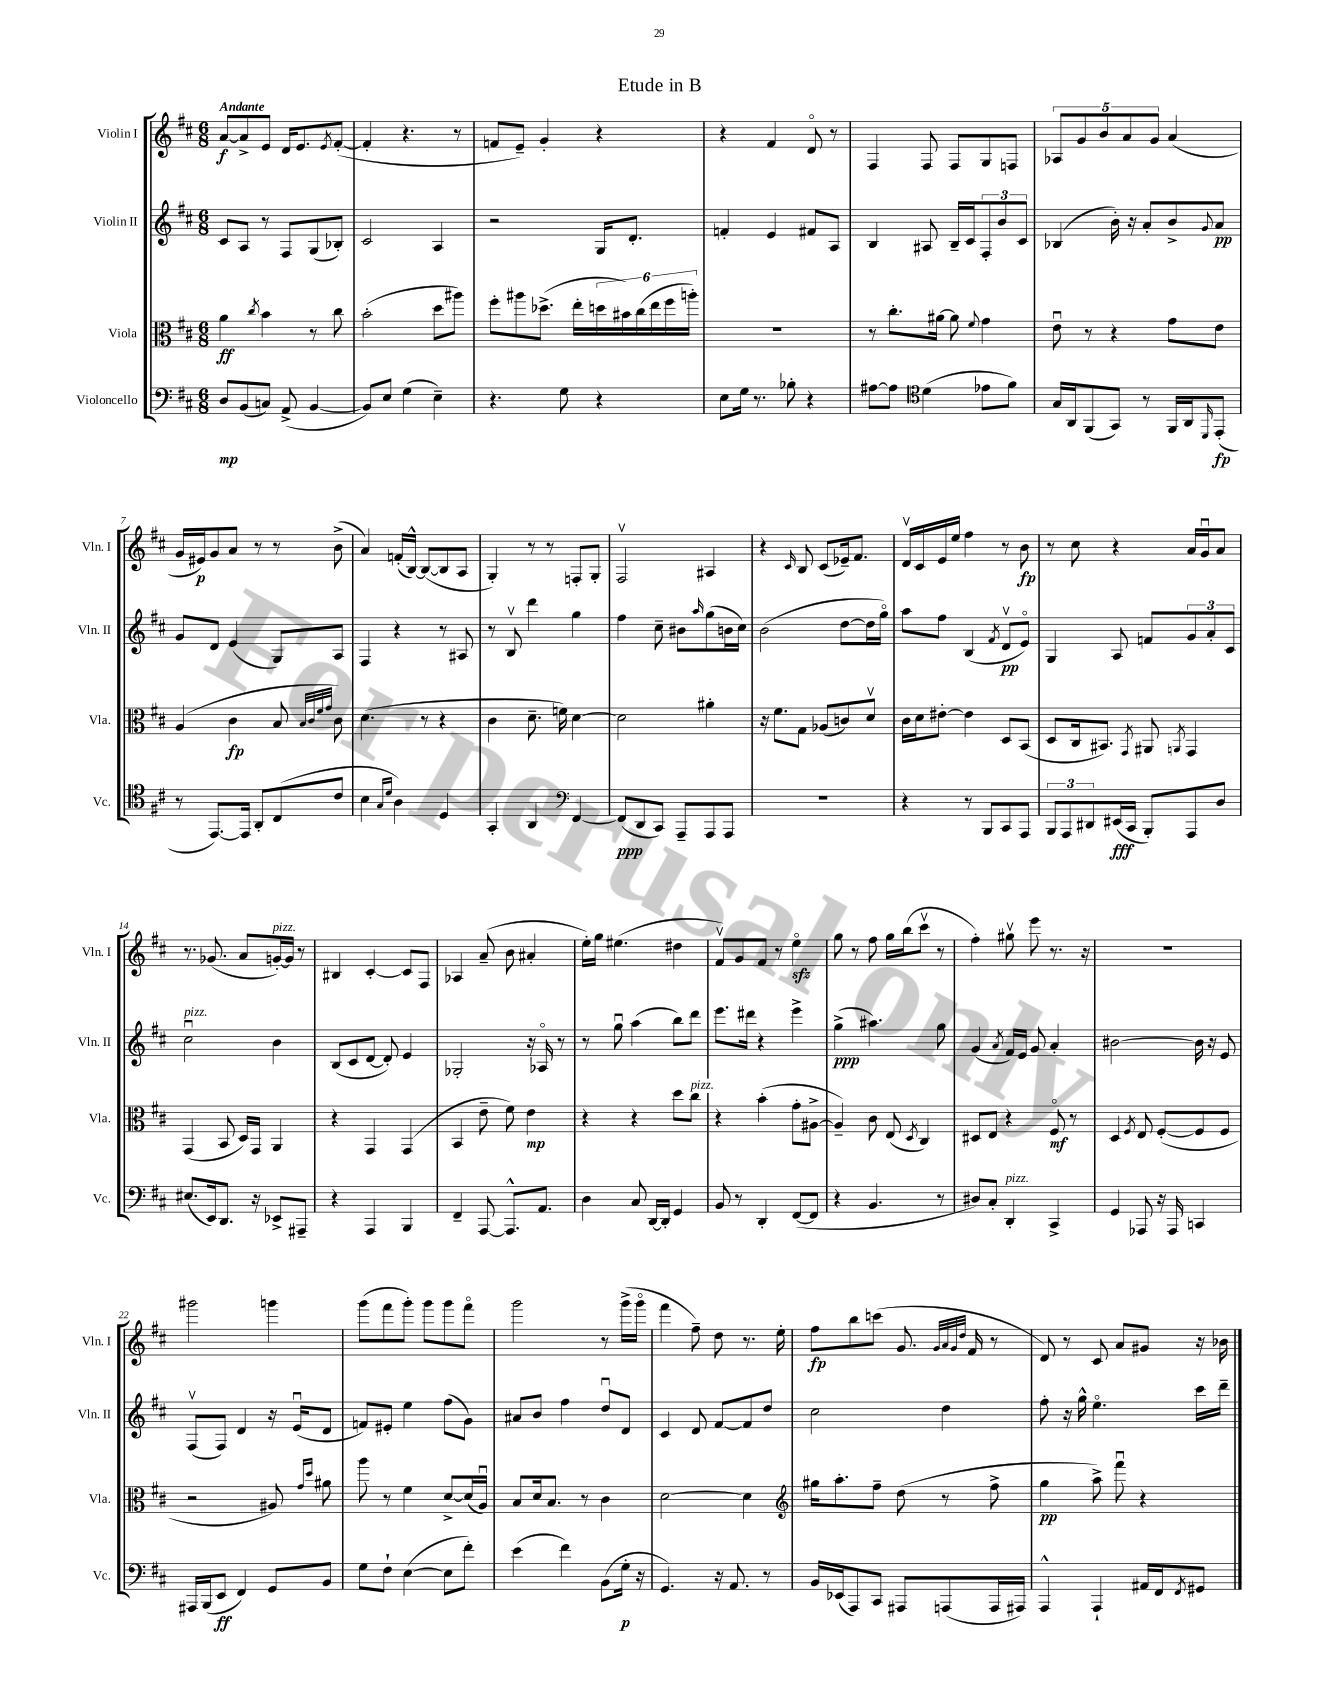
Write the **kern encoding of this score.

**kern	**kern	**kern	**kern
*staff4	*staff3	*staff2	*staff1
*clefF4	*clefC3	*clefG2	*clefG2
*k[f#c#]	*k[f#c#]	*k[f#c#]	*k[f#c#]
*M6/8	*M6/8	*M6/8	*M6/8
8D	4a	8c#	[8a
(8BB	.	8A	8a^]
.	8qcc#	.	.
8C)	4b	8r	8e
(8AA^	.	8F#	16d
.	.	.	8.e
[4BB	8r	(8G	.
.	.	.	8qe
.	8cc#	8B-')	([8f#'
=	=	=	=
8BB])	(2b'	2c#	4f#']
8E	.	.	.
(4G	.	.	4.r
4E~)	8dd	4A	.
.	8aa#)	.	8r
=	=	=	=
4.r	8ff#'	2r	8f
.	8aa#	.	8e~)
.	(8.dd-^	.	4g'
8G	.	.	.
.	16ee'	.	.
4r	24dd	16G	4r
.	24b#)	.	.
.	.	8.d'	.
.	(24cc#	.	.
.	24ee	.	.
.	24ff#	.	.
.	24aa')	.	.
=	=	=	=
8E	2.r	4f'	4r
16G	.	.	.
8.r	.	.	.
.	.	4e	4f#
8B-'	.	.	.
4r	.	8f#	8do
.	.	8A	8r
=	=	=	=
[8A#	8r	4B	4F#
8A#]	8.cc#'	.	.
*clefC4	*	*	*
(4d	.	8A#	8F#
.	[16a#	.	.
.	8a#]	16B~	8F#
.	.	16c#	.
.	8qqf#	.	.
8e-	4g	12F#'	8G
.	.	12b	.
8f#)	.	.	8F
.	.	12c#	.
=	=	=	=
16G	8eu	(4B-	10A-
16AA	.	.	.
.	.	.	10g
(8FF#	8r	.	.
.	.	.	10b
8GG)	4r	16b')	.
.	.	.	10a
.	.	16r	.
8r	.	8a'	.
.	.	.	10g
16FF#	8g	8b^	(4a
16AA	.	.	.
16qqDD	.	8qqg	.
(8EE'	8e	8a	.
=	=	=	=
8r	(4A	8g	16g
.	.	.	16e#)
[8.EE)	.	8d	8g
.	4c#	(4e	8a
16EE]	.	.	.
8AA'	.	.	8r
(8C#	8B	8G)	8r
.	32qqB	.	.
.	32qqc#	.	.
.	32qqf#	.	.
.	32qqg	.	.
8c#	8c#)	8A	(8b^
=	=	=	=
4B	(4.d	4F#	4a)
16qqG	.	.	.
16qqd	.	.	.
4A)	.	4r	(16f'
.	.	.	[16B^^)
.	8r	.	(8B_
4D	4r	8r	8B]
.	.	8A#	8A
=	=	=	=
4GG'	4c#	8r	4G')
.	.	8Bv	.
4AA	8.d~	4ddd	8r
.	.	.	8r
.	16f)	.	.
*clefF4	*	*	*
[4FF#	[4d	4gg	8F'
.	.	.	8G'
=	=	=	=
(8FF#]	2d]	4ff#	2F#v
8DD	.	.	.
8CC#)	.	8cc#~	.
8AAA~	.	8b#	.
.	.	16qqaa	.
8AAA	4a#'	(8gg	4A#
8AAA	.	16b	.
.	.	16cc#)	.
=	=	=	=
2.r	16r	(2b	4r
.	8.f#	.	.
.	.	.	16qqc#
.	8G	.	8B
.	(8A-	.	(8c#
.	8c)	[8dd	16e-~)
.	.	.	8.f#
.	8dv	16dd]	.
.	.	16ggo)	.
=	=	=	=
4r	16c#	8aa	16dv
.	16d	.	16c#
.	[8e#'	8ff#	16e
.	.	.	16ee
8r	4e#]	(4B	4ff#
8BBB	.	.	.
.	.	8qf#	.
8CC#	8D	8dv	8r
8AAA	(8BB	8eo)	8b
=	=	=	=
12BBB	8D	4G	8r
12AAA	.	.	.
.	16C#	.	8cc#
12DD#	.	.	.
.	8.BB#)	.	.
(16EE#	.	8A	4r
16CC#	.	.	.
.	8qGG	.	.
8BBB')	8AA#	8f	.
.	8qAA	.	.
8AAA	4GG	12g	16a
.	.	.	16gu
.	.	12a'	.
8D	.	.	8a
.	.	12c#	.
=	=	=	=
(8.E#	(4GG	2cc#u	8.r
16EE)	.	.	(8.g-
8.DD	8BB	.	.
.	16D)	.	8a
16r	16GG	.	.
8EE-^	4AA	4b	[16g')
.	.	.	16g]
8AAA#~	.	.	8r
=	=	=	=
4r	4r	(8B	4B#
.	.	8c#	.
4AAA	4GG	[8d	[4c#'
.	.	8d'])	.
4BBB	(4GG	4e	8c#]
.	.	.	8F#
=	=	=	=
4FF#~	4BB	2G-'	4A-
[8AAA	8e~	.	(8a~
8.AAA^^]	8f#)	.	8b
.	4e	16r	4a#'
8.AA	.	16A-o	.
.	.	8r	.
=	=	=	=
4D	4r	8r	16ee')
.	.	.	16gg
.	.	8ggu	(4.ee#
8C#	4r	(4aa	.
[16DD	.	.	.
16DD']	.	.	.
4GG	8dd	8bb)	4dd#
.	8cc#	8ddd	.
=	=	=	=
8BB	4r	8.eee	8f#v)
8r	.	.	8g
.	.	16ddd#	.
4DD'	(4b'	4r	8f#
.	.	.	8r
([8FF#	8g'	4eee^	4eeo
8FF#]	[8A#^	.	.
=	=	=	=
4r	4A#~])	(4gg^	8gg
.	.	.	8r
4.BB	8c#	4.aa#)	8ff#
.	(8E	.	16gg
.	.	.	(16bb
.	8qD	.	.
.	4C#)	.	8ccc#v
8r	.	8gg	8r
=	=	=	=
8D#)	8D#	(4g	4ff#')
8C#'	8E	.	.
.	.	8qa	.
4DD'	4r	16f#)	8gg#v
.	.	16e	.
.	.	8g	8eee
4CC#^	8F#o	4a'	8.r
.	8r	.	.
.	.	.	16r
=	=	=	=
4GG	4D	[2b#	2.r
.	8qF#	.	.
8AAA-	8E	.	.
16r	([8F#'	.	.
16AAA-	.	.	.
4CC	8F#]	16b#]	.
.	.	16r	.
.	8F#	8e	.
=	=	=	=
16AAA#	2r	(8F#v	2ggg#
(16BBB	.	.	.
8EE	.	8F#)	.
4FF#)	.	4d	.
8GG	8A#)	16r	4ggg
.	.	(16eu	.
.	16qqg	.	.
.	16qqdd	.	.
8BB	8a#	8d	.
=	=	=	=
8G	8aa	8f)	(8ggg
8F#`	8r	8e#'	8fff#
([4E	4f#	4ee	8ggg')
.	.	.	8ggg
8E]	[8d^	(8ff#	8ggg
8f#')	(16d]	8g)	8fff#o
.	16Au)	.	.
=	=	=	=
(4e	8B	8a#	2ggg
.	16d	8b	.
.	8.B	.	.
4f#)	.	4ff#	.
.	8r	.	.
(8BB	4c#	8ddu	8r
16G'	.	8d	(16ggg^
16r	.	.	16gggo
=	=	=	=
4.GG)	[2d	4c#	4fff#
.	.	8d	8ff#~)
16r	.	[8f#	8dd
8.AA	.	.	.
.	4d]	8f#]	8.r
8r	.	8dd	.
.	.	.	16ee'
=	=	=	=
*	*clefG2	*	*
16BB	16gg#	2cc#	8ff#
(16EE-	8.aa'	.	.
8AAA)	.	.	8bb
8CC#	8ff#~	.	(8ccc
8AAA#	(8dd	.	8.g
(8AAA	8r	4dd	.
.	.	.	32qqg
.	.	.	32qqa
.	.	.	32qqg
.	.	.	32qqdd
.	.	.	16f#
16AAA	8ff#^	.	8r
16AAA#)	.	.	.
=	=	=	=
4AAA^^	4gg	8ff#'	8d)
.	.	16r	8r
.	.	16gg^^	.
4AAA`	8aa^)	4.eeo	8c#
.	8fff#u	.	8a
16AA#	4r	.	8g#
16FF#	.	.	.
8qFF#	.	.	.
8GG#	.	16ccc#	16r
.	.	16ddd~	16b-
==	==	==	==
*-	*-	*-	*-
